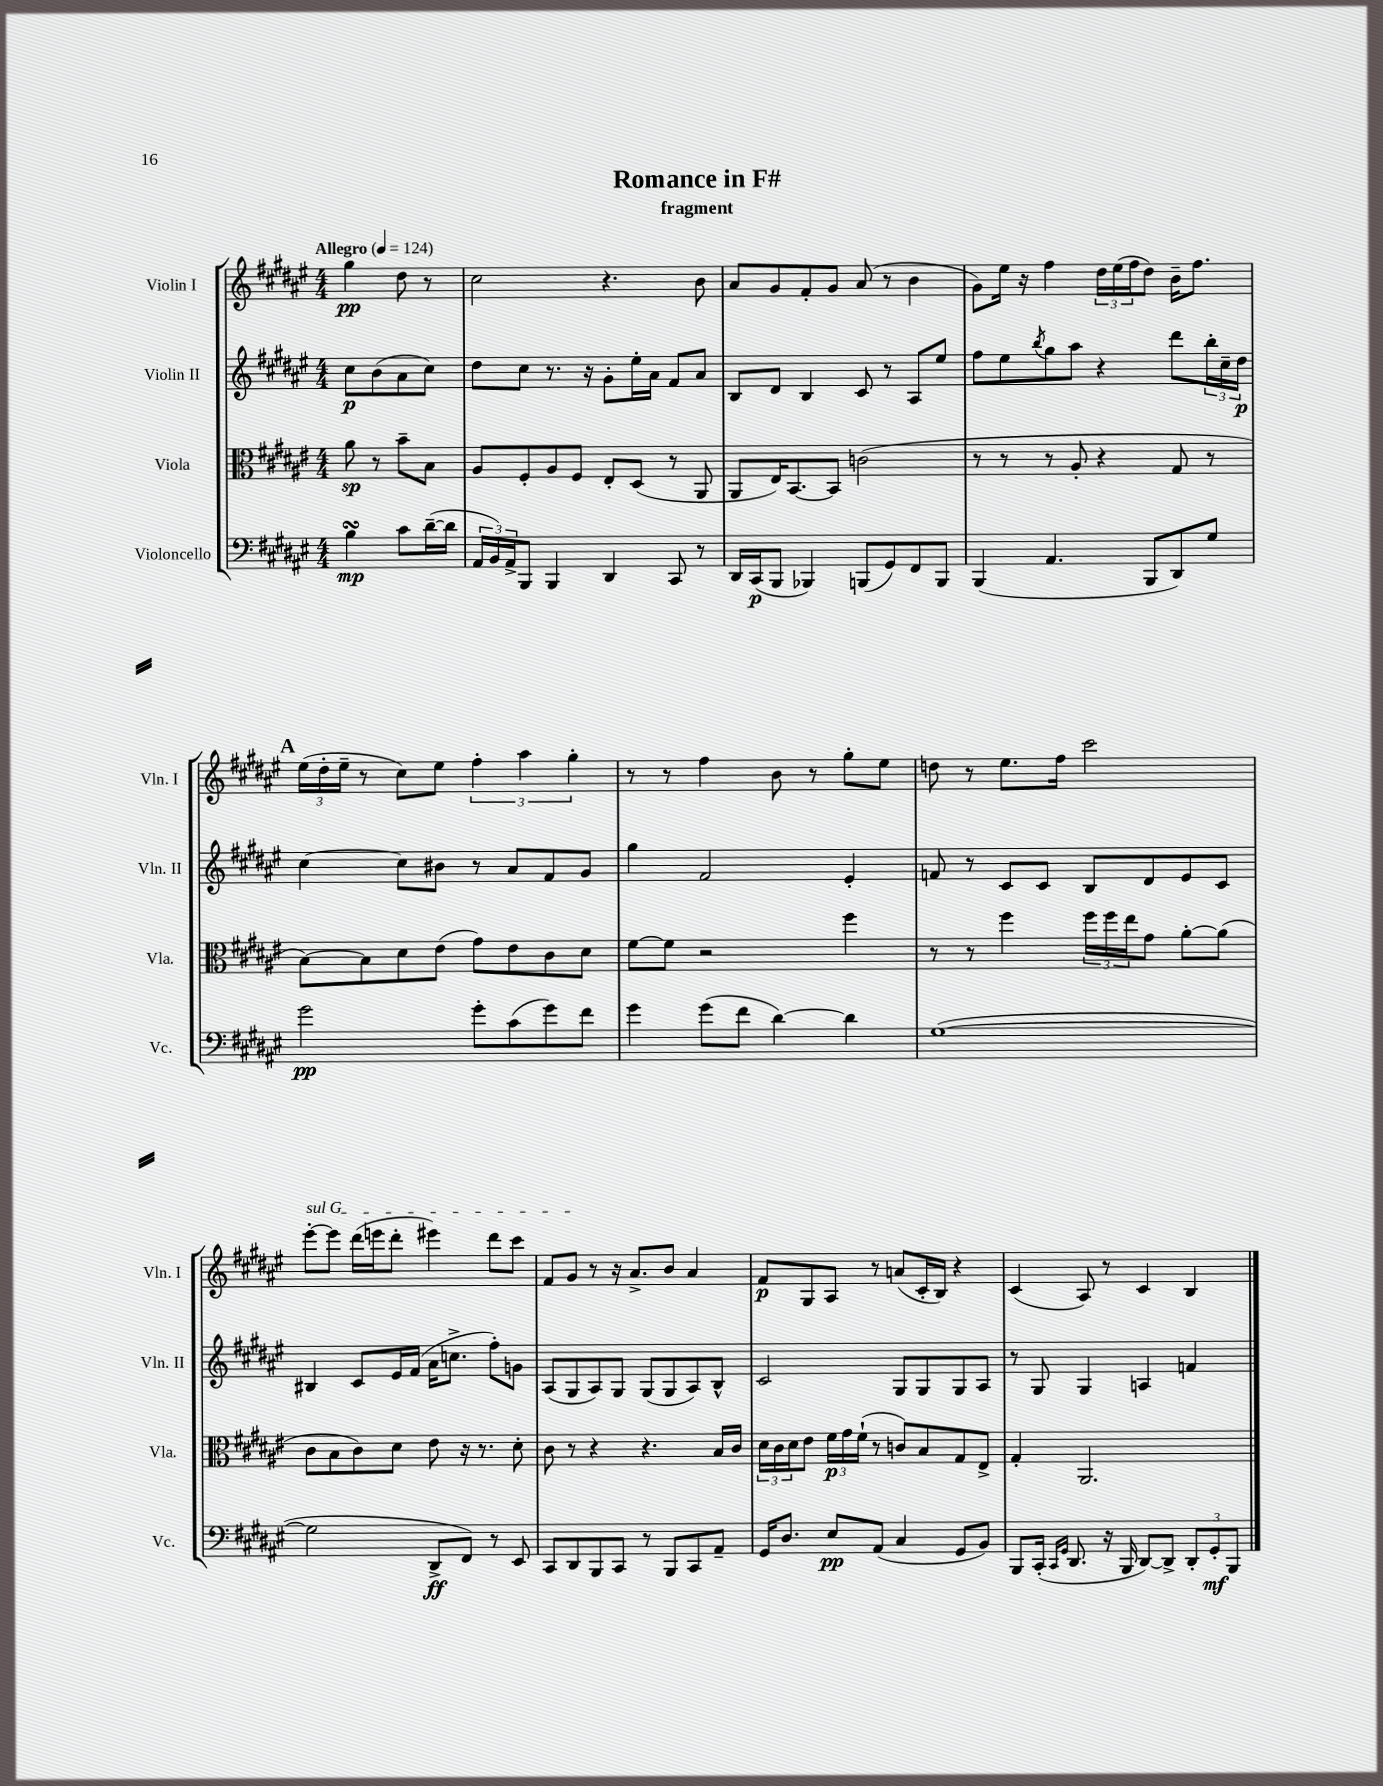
\header { title = "Romance in F#" subtitle = "fragment" }
<<
\new StaffGroup <<
\new Staff = "s0" \with { instrumentName = "Violin I" shortInstrumentName = "Vln. I" } {
    \clef treble \key fis \major \numericTimeSignature \time 4/4 \partial 2 \tempo "Allegro" 4 = 124
    gis''4\pp dis''8 r8 |
    cis''2 r4. b'8 |
    ais'8 gis'8 fis'8-. gis'8 ais'8( r8 b'4 |
    gis'8) eis''16 r16 fis''4 \tuplet 3/2 { dis''16 eis''16( fis''16 } dis''8) b'16-- fis''8. |
    \mark \markup { \bold "A" } \tuplet 3/2 { eis''16( dis''16-. eis''16-- } r8 cis''8) eis''8 \tuplet 3/2 { fis''4-. ais''4 gis''4-. } |
    r8 r8 fis''4 b'8 r8 gis''8-. eis''8 |
    d''8 r8 eis''8. fis''16 cis'''2 |
    \once \override TextSpanner.bound-details.left.text = \markup { \italic "sul G" } eis'''8~-.\startTextSpan eis'''8 dis'''16( e'''16 dis'''8-. eis'''4) dis'''8 cis'''8 |
    fis'8 gis'8\stopTextSpan r8 r16 ais'8.-> b'8 ais'4 |
    fis'8\p gis8 ais8 r8 a'8( cis'16-. b16) r4 |
    cis'4( ais8) r8 cis'4 b4 \bar "|." |
}
\new Staff = "s1" \with { instrumentName = "Violin II" shortInstrumentName = "Vln. II" } {
    \clef treble \key fis \major \numericTimeSignature \time 4/4 \partial 2
    cis''8\p b'8( ais'8 cis''8) |
    dis''8 cis''8 r8. r16 gis'8-. eis''16-. ais'16 fis'8 ais'8 |
    b8 dis'8 b4 cis'8 r8 ais8 eis''8 |
    fis''8 eis''8 \acciaccatura { b''8 } gis''8 ais''8 r4 dis'''8 \tuplet 3/2 { b''16-. cis''16-- dis''16\p } |
    \mark \markup { \bold "A" } cis''4~ cis''8 bis'8 r8 ais'8 fis'8 gis'8 |
    gis''4 fis'2 eis'4-. |
    f'8 r8 cis'8 cis'8 b8 dis'8 eis'8 cis'8 |
    bis4 cis'8 eis'16 fis'16( ais'16 c''8.-> fis''8-.) g'8 |
    ais8( gis8 ais8) gis8 gis8( gis8 ais8) b8-^ |
    cis'2 gis8 gis8 gis8 ais8 |
    r8 gis8 gis4 a4 f'4 \bar "|." |
}
\new Staff = "s2" \with { instrumentName = "Viola" shortInstrumentName = "Vla." } {
    \clef alto \key fis \major \numericTimeSignature \time 4/4 \partial 2
    ais'8\sp r8 b'8-- b8 |
    ais8 fis8-. ais8 fis8 eis8-. dis8( r8 ais,8 |
    ais,8 eis16) b,8.~ b,8 c'2( |
    r8 r8 r8 ais8-. r4 gis8 r8 |
    \mark \markup { \bold "A" } b8~) b8 dis'8 eis'8( gis'8) eis'8 cis'8 dis'8 |
    fis'8~ fis'8 r2 fis''4 |
    r8 r8 fis''4 \tuplet 3/2 { fis''16 fis''16 eis''16 } gis'8 ais'8~-. ais'8( |
    cis'8 b8 cis'8) dis'8 eis'8 r16 r8. dis'8-. |
    cis'8 r8 r4 r4. b16 cis'16 |
    \tuplet 3/2 { dis'16 cis'16 dis'16 } eis'8 \tuplet 3/2 { fis'16\p gis'16 fis'16-!( } r8 c'8) b8 gis8 eis8-> |
    gis4-. ais,2. \bar "|." |
}
\new Staff = "s3" \with { instrumentName = "Violoncello" shortInstrumentName = "Vc." } {
    \clef bass \key fis \major \numericTimeSignature \time 4/4 \partial 2
    b4\turn\mp cis'8 dis'16~--( dis'16 |
    \tuplet 3/2 { ais,16 b,16) ais,16-> } b,,8 b,,4 dis,4 cis,8 r8 |
    dis,16 cis,16\p( b,,8 bes,,4) b,,8( gis,8) fis,8 b,,8 |
    b,,4( ais,4. b,,8 dis,8) gis8 |
    \mark \markup { \bold "A" } gis'2\pp gis'8-. cis'8( gis'8) fis'8 |
    gis'4 gis'8( fis'8 dis'4~) dis'4 |
    gis1~( |
    gis2 dis,8->\ff fis,8) r8 eis,8 |
    cis,8 dis,8 b,,8 cis,8 r8 b,,8 cis,8 ais,8-- |
    gis,16 dis8. eis8\pp ais,8( cis4 gis,8 b,8) |
    b,,8 cis,16-.( \grace { cis,16 gis,16 } dis,8. r16 b,,16 dis,8~) dis,8-> \tuplet 3/2 { dis,8-. gis,8-.\mf b,,8 } \bar "|." |
}
>>
>>
\layout { \context { \Score \remove "Bar_number_engraver" } }
